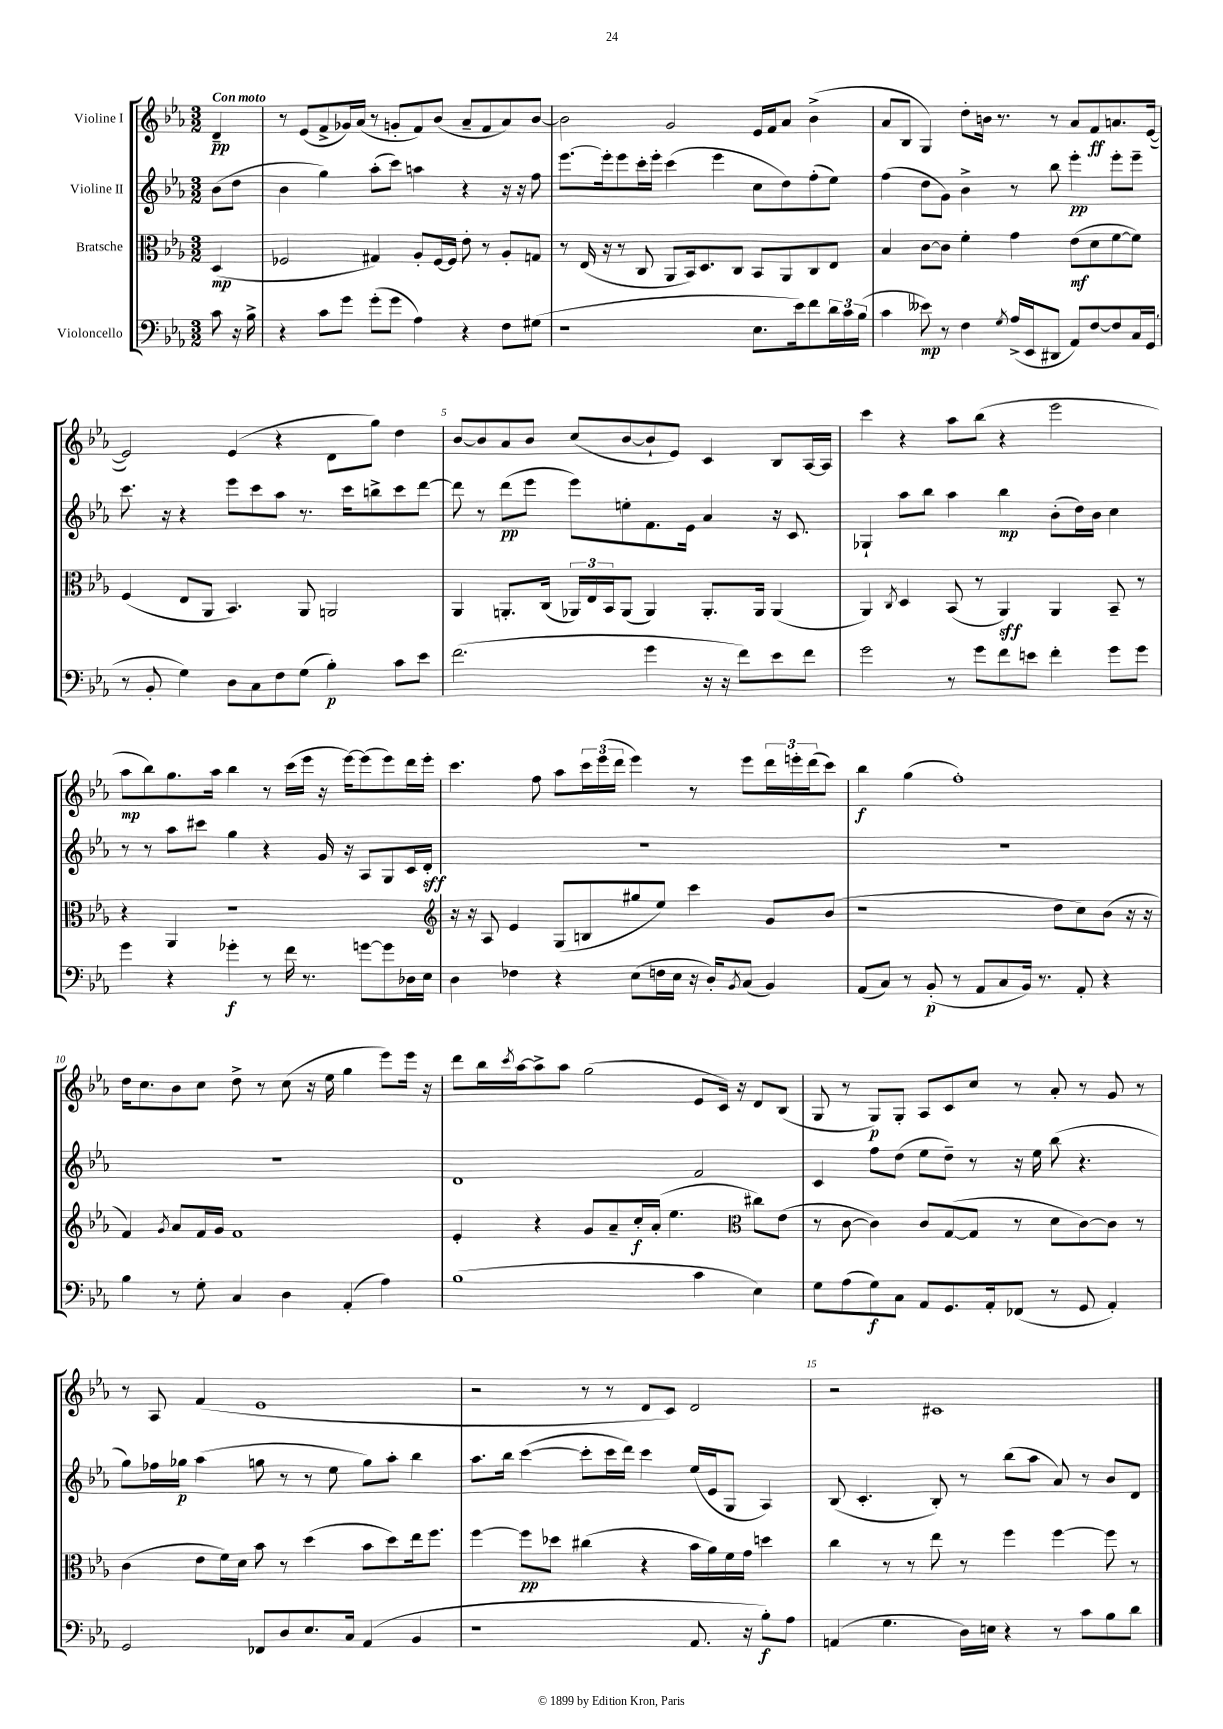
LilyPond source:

<<
\new StaffGroup <<
\new Staff = "s0" \with { instrumentName = "Violine I" } {
    \clef treble \key ees \major \numericTimeSignature \time 3/2 \partial 4 \tempo "Con moto"
    d'4--\pp |
    r8 ees'8( f'8-> ges'16) aes'16( r8 g'8-. f'8) bes'8( aes'8-- f'8 aes'8) bes'8~ |
    bes'2 g'2 ees'16 f'16 aes'8 bes'4->( |
    aes'8 bes8 g4) d''8-. b'16 r8. r8 aes'8 f'8\ff a'8. ees'16~( |
    ees'2) ees'4( r4 d'8 g''8) d''4 |
    bes'8~ bes'8 aes'8 bes'8 c''8( bes'8~ bes'8-! ees'8) c'4 bes8 aes16~ aes16 |
    c'''4 r4 aes''8 bes''8( r4 ees'''2 |
    aes''8\mp bes''8) g''8. aes''16 bes''4 r8 c'''16( ees'''16 r16 ees'''16~) ees'''8( ees'''8) d'''16 ees'''16-. |
    c'''4. f''8 aes''8 \tuplet 3/2 { c'''16 ees'''16( d'''16 } ees'''4) r8 ees'''8 \tuplet 3/2 { d'''16 e'''16-. d'''16( } c'''8) |
    bes''4\f g''4( f''1-.) |
    d''16 c''8. bes'8 c''8 d''8-> r8 c''8( r16 ees''16 g''4 ees'''8) ees'''16 r16 |
    d'''8 bes''16 \acciaccatura { c'''8 } aes''16~ aes''8-> aes''8 g''2( ees'8 c'16) r16 d'8 bes8( |
    g8 r8 g8\p) g8-. aes8 c'8 c''8 r8 aes'8-. r8 g'8 r8 |
    r8 aes8 f'4( ees'1 |
    r2 r8 r8 d'8 c'8) d'2 |
    r2 cis'1 \bar "|." |
}
\new Staff = "s1" \with { instrumentName = "Violine II" } {
    \clef treble \key ees \major \numericTimeSignature \time 3/2 \partial 4
    bes'8( d''8 |
    bes'4 g''4) aes''8-.( c'''8) a''4 r4 r16 r16 f''8 |
    ees'''8.~ ees'''16-. ees'''8 c'''16-. ees'''16-. c'''4( ees'''4 c''8 d''8) f''8-.( ees''8) |
    f''4( d''8 g'8) bes'4-> r8 bes''8 ees'''4-.\pp ees'''8-. ees'''8-- |
    c'''8. r16 r4 ees'''8 c'''8 aes''8 r8. c'''16 b''8-> c'''8 d'''8~ |
    d'''8 r8 d'''8\pp( ees'''8 ees'''8) e''8-. f'8. ees'16 aes'4 r16 c'8. |
    ges4-! aes''8 bes''8 aes''4 bes''4\mp bes'8-.( d''16) bes'16 c''4 |
    r8 r8 aes''8 cis'''8 g''4 r4 g'16 r16 aes8 g8 c'16 d'16-.\sff |
    R1. |
    R1. |
    R1. |
    d'1 f'2 |
    c'4 f''8 d''8( ees''8 d''8--) r8 r16 ees''16 bes''8( r4. |
    g''8) fes''16 ges''16\p aes''4( g''8 r8 r8 ees''8 g''8) aes''8-. bes''4 |
    aes''8. bes''16 c'''4~( c'''8-. c'''16 d'''16) c'''4 ees''16( ees'16 g8 aes4) |
    bes8( c'4.-. bes8-.) r8 bes''8( aes''8 aes'8) r8 bes'8 d'8 \bar "|." |
}
\new Staff = "s2" \with { instrumentName = "Bratsche" } {
    \clef alto \key ees \major \numericTimeSignature \time 3/2 \partial 4
    d4\mp( |
    fes2 gis4) aes8-. fes16~ fes16 ees'8-. r8 aes8-. g8 |
    r8 ees16( r16 r8 c8 aes,8 bes,16) d8. c8 bes,8 aes,8 c8 ees8 |
    bes4 c'8~ c'8 f'4-. g'4 ees'8\mf( d'8 f'8~ f'8) |
    f4( ees8 aes,8 bes,4.) aes,8 a,2 |
    aes,4 a,8.-. c16( \tuplet 3/2 { aes,16) ees16 bes,16 } aes,8( aes,4) aes,8.-. aes,16 aes,4( |
    aes,4) \acciaccatura { c8 } d4 bes,8( r8 aes,4\sff) aes,4 bes,8-- r8 |
    r4 aes,4 r1 |
    \clef treble r16 r16 aes8 ees'4 g8( b8 gis''8 ees''8) c'''4 g'8 bes'8( |
    r1 d''8 c''8) bes'8( r16 r16 |
    f'4) \acciaccatura { g'8 } aes'8 f'16 g'16 f'1 |
    ees'4-. r4 g'8 aes'8-- c''16-.\f aes'16-.( ees''4. \clef alto cis''8) ees'8( |
    r8 c'8~ c'4) c'8 g8~( g8 r8 d'8 c'8~) c'8 r8 |
    c'4( ees'8 f'16) d'16 bes'8 r8 d''4( bes'8 d''8) ees''16 f''8. |
    f''4~ f''8\pp des''8 cis''4( r4 bes'16 aes'16) f'16 g'16 d''4 |
    c''4 r8 r8 ees''8 r8 f''4 f''4~ f''8 r8 \bar "|." |
}
\new Staff = "s3" \with { instrumentName = "Violoncello" } {
    \clef bass \key ees \major \numericTimeSignature \time 3/2 \partial 4
    c'8 r16 bes16-> |
    r4 c'8 g'8 g'8-.( g'8 aes4) r4 f8 gis8( |
    r1 ees8. ees'16) f'8 \tuplet 3/2 { d'16 c'16 bes16( } |
    c'4 eeses'8\mp) r8 f4 \acciaccatura { g8 } aes16->( ees,16 dis,8 aes,8) f8~ f8 c16 g,16( |
    r8 bes,8-. g4) d8 c8 f8 g8( bes4-.\p) c'8 ees'8 |
    f'2.( g'4 r16 r16 f'8) ees'8 f'8 |
    g'2 r8 g'8 f'8 e'8 f'4-. g'8 g'8 |
    g'4 r4 ges'4-.\f r8 f'16 r8. g'8~ g'8 des16 ees16 |
    d4 fes4 r4 ees8( f16 ees16 r16 d16-.) \acciaccatura { bes,8 } c8( bes,4) |
    aes,8( c8) r8 bes,8-.\p( r8 aes,8 c8 bes,16) r8. aes,8-. r4 |
    bes4 r8 g8-. c4 d4 aes,4-.( aes4) |
    bes1( c'4 ees4) |
    g8 aes8( g8\f) c8 aes,8 g,8. aes,16-. fes,8( r8 g,8 aes,4-.) |
    g,2 fes,8 d8 ees8. c16 aes,4( bes,4 |
    r1 aes,8. r16 bes8-.\f) aes8 |
    a,4( g4. d16) e16 r4 r8 c'8 bes8 d'8 \bar "|." |
}
>>
>>
\layout { \context { \Score \override BarNumber.break-visibility = ##(#f #t #t) barNumberVisibility = #(every-nth-bar-number-visible 5) } }
